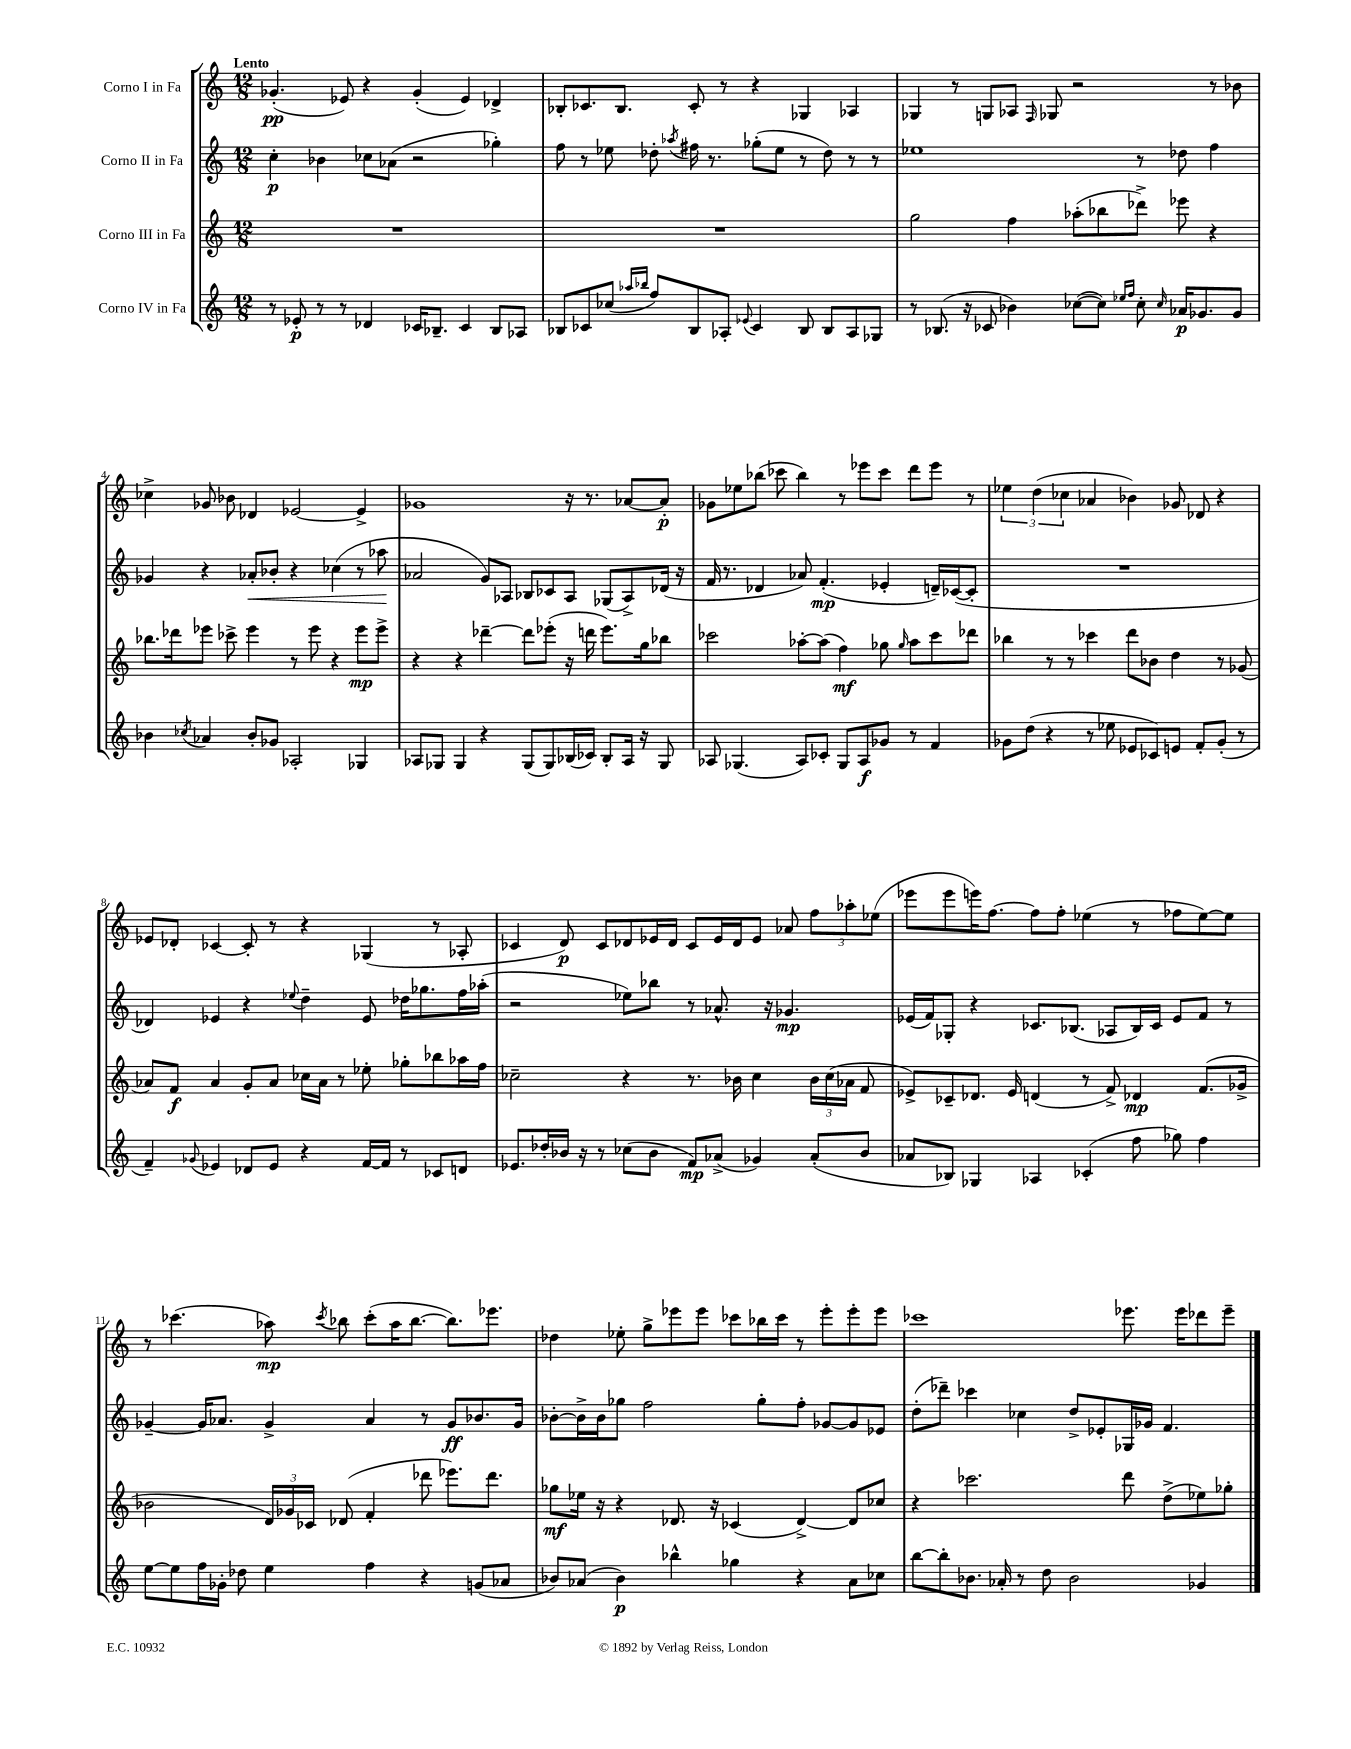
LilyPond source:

<<
\new StaffGroup <<
\new Staff = "s0" \with { instrumentName = "Corno I in Fa" } {
    \clef treble \key c \major \numericTimeSignature \time 12/8 \tempo "Lento"
    \autoBeamOff ges'4.-.\pp( ees'8) r4 ges'4-.( ees'4) des'4-> |
    bes8[-. ces'8. bes8.] ces'8-. r8 r4 ges4 aes4 |
    ges4 r8 g8[ aes8] \grace { f16 } ges8 r2 r8 bes'8 |
    ces''4-> ges'8 bes'8 des'4 ees'2~ ees'4-> |
    ges'1 r16 r8. aes'8[~ aes'8]-.\p |
    ges'8[ ees''8 bes''8]( ces'''8 bes''4) r8 ees'''8[ ces'''8] d'''8[ ees'''8] r8 |
    \tuplet 3/2 { ees''4 d''4( ces''4 } aes'4 bes'4) ges'8 des'8 r4 |
    ees'8[ des'8]-. ces'4~ ces'8-. r8 r4 ges4( r8 aes8-. |
    ces'4 d'8\p) ces'8[ des'8 ees'16 des'16] ces'8[ ees'16 des'16 ees'8] aes'8 \tuplet 3/2 { f''8[ aes''8-. ees''8]( } |
    ees'''8[ ees'''8 e'''16) f''8.]~ f''8[ f''8]-. ees''4( r8 fes''8[ ees''8~) ees''8] |
    r8 ces'''4.( aes''8\mp) \acciaccatura { ces'''8 } bes''8 ces'''8[-.( aes''16 bes''8.]~ bes''8.[) ees'''8.] |
    des''4 ees''8-. g''8[-> ees'''8 ees'''8] ces'''8[ bes''16 ces'''16] r8 ees'''8[-. ees'''8-. ees'''8] |
    ces'''1 ees'''8. ees'''16[ des'''8 ees'''8]-- \bar "|." |
}
\new Staff = "s1" \with { instrumentName = "Corno II in Fa" } {
    \clef treble \key c \major \numericTimeSignature \time 12/8
    \autoBeamOff c''4-.\p bes'4 ces''8[ aes'8]( r2 ges''4-.) |
    f''8 r8 ees''8 des''8-. \acciaccatura { aes''8 } fis''16 r8. ges''8[-.( ees''8] r8 des''8) r8 r8 |
    ees''1 r8 des''8 f''4 |
    ges'4 r4 aes'8[-.\< bes'8]-. r4 ces''4( r8 aes''8\! |
    aes'2 g'8[) aes8] bes8[ ces'8 aes8] ges8[( aes8->) des'16]( r16 |
    f'16 r8. des'4 aes'8) f'4.-.\mp( ees'4-. d'16[--) ces'16~( ces'8]-. |
    R1. |
    des'4) ees'4 r4 \appoggiatura { ees''8 } d''4-- ees'8 des''16[ ges''8. f''16 aes''16]-.( |
    r2 ees''8[) bes''8] r8 aes'8.-^ r16 ges'4.\mp |
    ees'16[( f'16) ges8]-. r4 ces'8.[ bes8.]( aes8[ bes16) ces'16] ees'8[ f'8] r8 |
    ges'4~-- ges'16[ aes'8.] ges'4-> aes'4 r8 ges'8[\ff bes'8. ges'16] |
    bes'8[~-. bes'16-> bes'16 ges''8] f''2 ges''8[-. f''8]-. ges'8[~ ges'8 ees'8] |
    d''8[-.( des'''8]--) ces'''4 ces''4 d''8[-> ees'8-. ges16 ges'16] f'4. \bar "|." |
}
\new Staff = "s2" \with { instrumentName = "Corno III in Fa" } {
    \clef treble \key c \major \numericTimeSignature \time 12/8
    \autoBeamOff R1. |
    R1. |
    g''2 f''4 aes''8[-.( bes''8 des'''8]->) ees'''8 r4 |
    bes''8.[ des'''16 ees'''8] ces'''8-> ees'''4 r8 ees'''8 r4 ees'''8[\mp ees'''8]-> |
    r4 r4 des'''4~-- des'''8[ ees'''8]-.( r16 d'''16 ees'''8.[) g''16 bes''8] |
    ces'''2 aes''8[~-. aes''8]( f''4\mf) ges''8 \grace { ges''16 } aes''8[ ces'''8 des'''8] |
    bes''4 r8 r8 ces'''4 d'''8[ bes'8] d''4 r8 ges'8( |
    aes'8[) f'8]\f aes'4 g'8[-. aes'8] ces''16[ aes'16] r8 ees''8-. ges''8[-. bes''8 aes''16 f''16] |
    ces''2-- r4 r8. bes'16 ces''4 \tuplet 3/2 { bes'16[ ces''16( aes'16] } f'8 |
    ees'8[->) ces'8-- des'8.] ees'16 d'4( r8 f'8->) des'4\mp f'8.[( ges'16]-> |
    bes'2 \tuplet 3/2 { d'16[) ges'16 ces'16] } des'8( f'4-. des'''8 ees'''8.[) des'''8.] |
    ges''8[\mf ees''16] r16 r4 des'8. r16 ces'4( des'4~->) des'8[ ces''8] |
    r4 ces'''2. d'''8 d''8[->( ees''8) ges''8]-. \bar "|." |
}
\new Staff = "s3" \with { instrumentName = "Corno IV in Fa" } {
    \clef treble \key c \major \numericTimeSignature \time 12/8
    \autoBeamOff r8 ees'8-.\p r8 r8 des'4 ces'16[ bes8.]-- ces'4 bes8[ aes8] |
    bes8[ ces'8 ces''8]( \grace { aes''16[ bes''16] } f''8[) bes8 aes8]-. \appoggiatura { ees'8 } ces'4 bes8 bes8[ aes8 ges8] |
    r8 bes8.( r16 ces'8 bes'4) ces''8[~( ces''8]) \grace { ees''16[ f''16] } ces''8-. \grace { ces''16 } aes'16[\p ges'8. ges'8] |
    bes'4 \acciaccatura { ces''8 } aes'4 bes'8[-. ges'8] aes2-. ges4 |
    aes8[ ges8] ges4 r4 ges8[( ges8) bes16( ces'16]) bes8[-. aes16] r16 ges8 |
    aes8 ges4.( aes8[) ces'8]-. ges8[ aes8\f ges'8] r8 f'4 |
    ges'8[ d''8]( r4 r8 ees''8 ees'8[ ces'8) e'8] f'8[-. ges'8]-.( r8 |
    f'4--) \appoggiatura { ges'8 } ees'4 des'8[ ees'8] r4 f'16[~ f'16] r8 ces'8[ d'8] |
    ees'8.[ des''16-. bes'16] r16 r8 ces''8[( bes'8] f'8[\mp) aes'8]->( ges'4) aes'8[-.( bes'8] |
    aes'8[ bes8]) ges4 aes4 ces'4-.( f''8 ges''8) f''4 |
    e''8[~ e''8 f''16 ges'16]-. des''8 e''4 f''4 r4 g'8[( aes'8] |
    bes'8[) aes'8]( bes'4\p) bes''4-^ ges''4 r4 aes'8[ ces''8] |
    b''8[~ b''8-. bes'8.] aes'16-. r8 d''8 bes'2 ges'4 \bar "|." |
}
>>
>>
